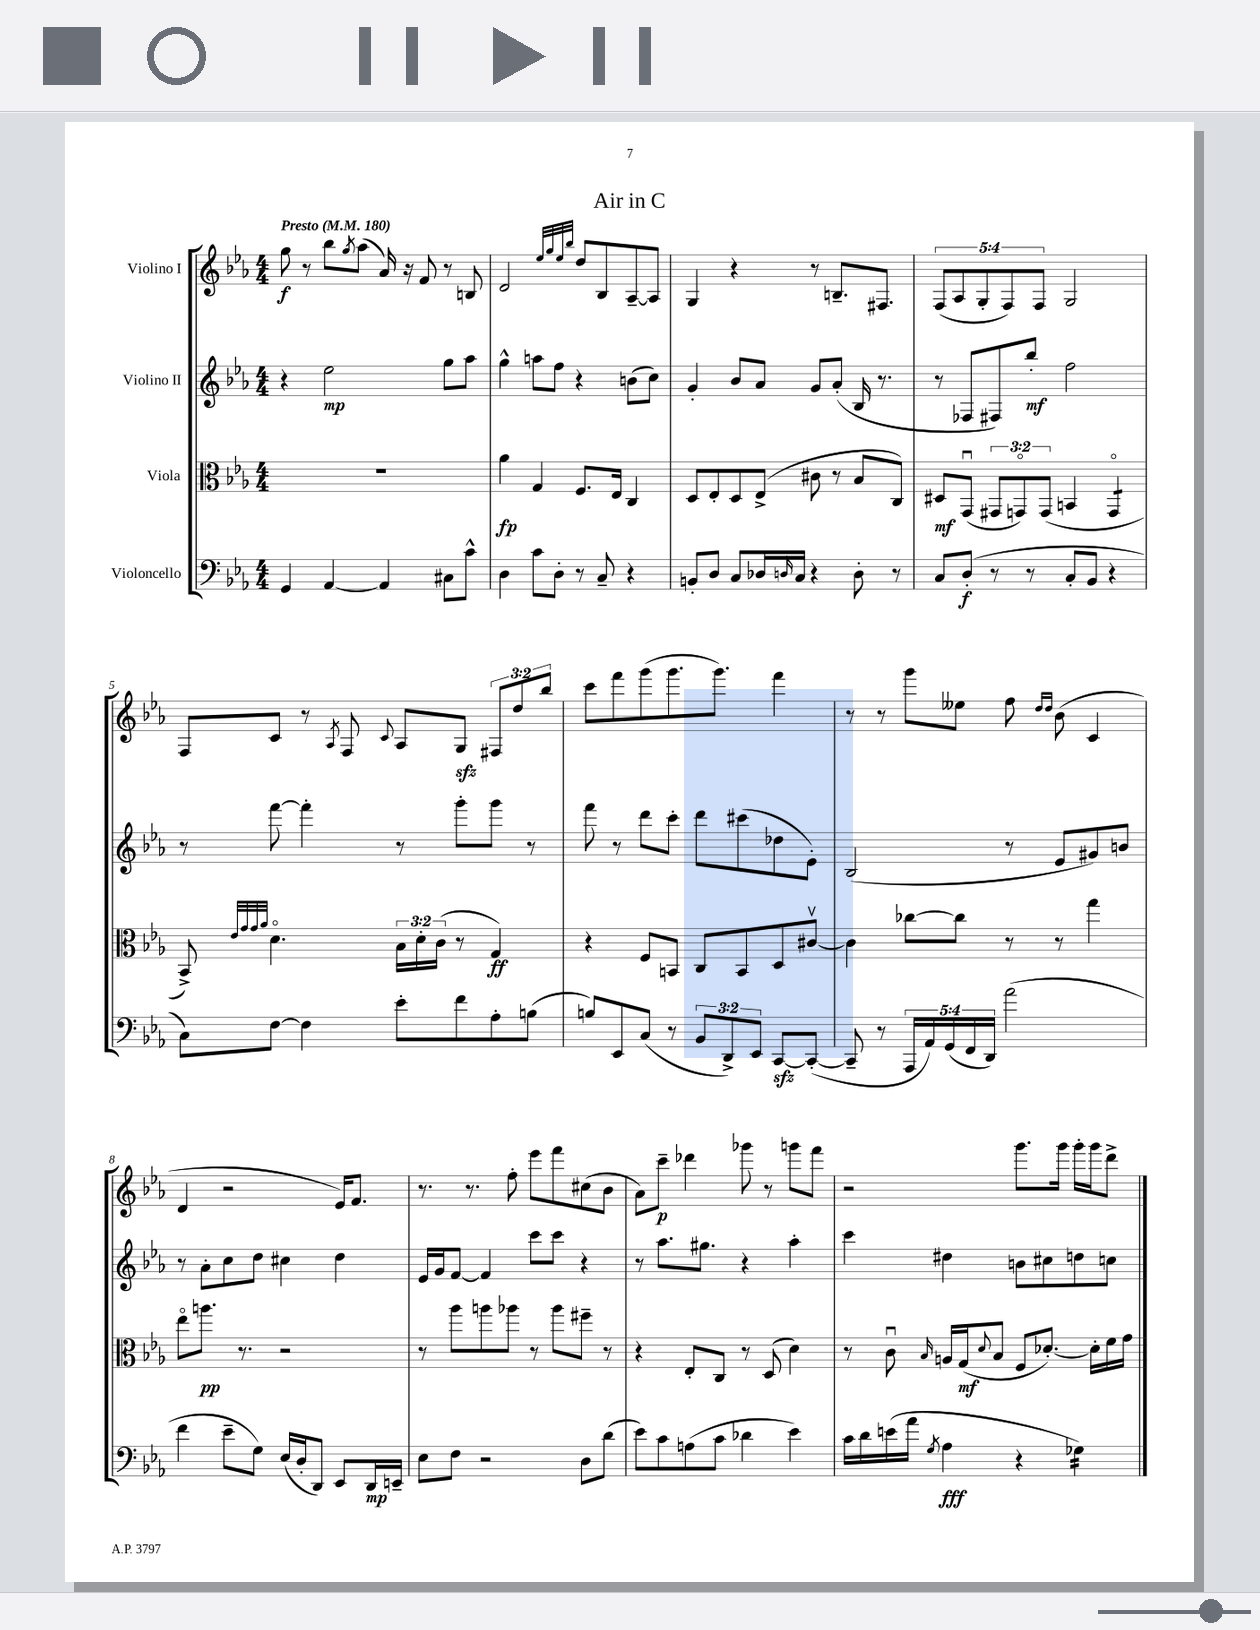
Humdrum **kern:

**kern	**kern	**kern	**kern
*staff4	*staff3	*staff2	*staff1
*clefF4	*clefC3	*clefG2	*clefG2
*k[b-e-a-]	*k[b-e-a-]	*k[b-e-a-]	*k[b-e-a-]
*M4/4	*M4/4	*M4/4	*M4/4
*MM180	*MM180	*MM180	*MM180
4GG/	1r	4r	8gg\
.	.	.	8r
[4AA-/	.	2ee-\	8bb-\L
.	.	.	8qgg/
.	.	.	(8aa-\J
4AA-/]	.	.	16a-/)
.	.	.	16r
.	.	.	8f/
8C#\L	.	8gg\L	8r
8c^^\J	.	8aa-\J	8B/
=	=	=	=
4D\	4a-\	4gg^^\	2d/
8c\L	4G/	8aa\L	.
8D'\J	.	8ff\J	.
.	.	.	32qqee-/LLL
.	.	.	32qqgg/
.	.	.	32qqee-/
.	.	.	32qqbb-/JJJ
8r	8.F/L	4r	8dd/L
8C~/	.	.	8B-/
.	16E-/Jk	.	.
4r	4C/	(8b\L	[8A-~/
.	.	8cc\J)	8A-/]J
=	=	=	=
8BB'/L	8D/L	4g'/	4G/
8D/J	8E-'/	.	.
8C/L	8D/	8b-/L	4r
16D-/L	(8E-^/J	8a-/J	.
16qqD/	.	.	.
16C/JJ	.	.	.
4r	8c#\	8g/L	8r
.	8r	(8a-'/J	8.B~/L
8D'\	8B-/L	16B-/	.
.	.	8.r	8.F#/J
8r	8C/J)	.	.
=	=	=	=
8C/L	8D#/L	8r	(10F/L
.	.	.	10A-/
(8D'/J	(8GGu/J	8F-/L	.
.	.	.	10G'/
8r	12GG#/L	8F#/)	.
.	.	.	10F/)
.	12GGo/)	.	.
8r	.	8bb-'/J	.
.	.	.	10F/J
.	(12GG/J	.	.
8C'/L	4BB/	2ff\	2G/
8BB-/J	.	.	.
4r	4GGo/	.	.
=	=	=	=
8C\L)	8BB-^/)	8r	8F/L
.	32qqe-/LLL	.	.
.	32qqg/	.	.
.	32qqg/	.	.
.	32qqa-/JJJ	.	.
[8F\J	4.do\	[8fff\	8c/J
4F\]	.	4fff'\]	8r
.	.	.	8qA-/
.	.	.	8F/
.	.	.	8qqc/
8e-'\L	24B-\LL	8r	8A-/L
.	24d'\	.	.
.	(24c\JJ	.	.
8f\	8r	8ggg'\L	8G/J
8A-'\	4G/)	8ggg\J	12F#/L
.	.	.	12dd/
(8B\J	.	8r	.
.	.	.	12bb-/J
=	=	=	=
8B/L)	4r	8fff\	8ccc\L
8EE-/	.	8r	8fff\
(8C/J	8F/L	8ddd\L	(8ggg\
8r	8BB/J	8ccc'\J	8.ggg\
12BB-/L	8C/L	8ddd\L	.
.	.	.	8.ggg\J)
12DD^/)	.	.	.
.	8BB/	(8ccc#\	.
12EE-/J	.	.	.
[8CC/L	8D/	8dd-\	4fff\
(8CC'/_J	[8c#v/J	8e-'\J)	.
=	=	=	=
8CC~/]	4c#\]	(2B-/	8r
8r	.	.	8r
20AAA-/LL	[8cc-\L	.	8ggg\L
20AA-/)	.	.	.
(20GG/	.	.	.
.	8cc-\]J	.	8ee--\J
20FF/	.	.	.
20DD/JJ)	.	.	.
(2a-\	8r	8r	8ff\
.	.	.	16qqdd/LL
.	.	.	16qqdd/JJ
.	8r	8e-/L	(8b-\
.	4gg\	8g#/)	4c/
.	.	8b/J	.
=	=	=	=
4f\	8ee-o\L	8r	4d/
.	8.aa\J	8a-'\L	.
8e-~\L	.	8cc\	2r
.	8.r	.	.
8G\J)	.	8dd\J	.
(16E-/LL	2r	4cc#\	.
16D'/J	.	.	.
8DD/J)	.	.	.
8EE-/L	.	4dd\	16e-/LK)
.	.	.	8.f/J
16DD/L	.	.	.
16EE~/JJ	.	.	.
=	=	=	=
8E-\L	8r	16e-/LL	8.r
.	.	16g/J	.
8F\J	8aa-\L	[8f/J	.
.	.	.	8.r
2r	8aa\	4f/]	.
.	8aa-\J	.	8ff'\
.	8r	8ccc\L	8eee-\L
.	8aa-\L	8ccc\J	8fff\
8D\L	8ff#~\J	4r	(8cc#\
(8d\J	8r	.	8b-\J
=	=	=	=
8e-\L)	4r	8r	8a-\L)
8c\	.	8.aa-\L	8ccc~\J
(8A\	8E-'/L	.	4ddd-\
.	.	8.gg#\J	.
8c\J	8C/J	.	.
4d-\	8r	4r	8ggg-\
.	(8D/	.	8r
4e-\)	4d\)	4aa-'\	8ggg\L
.	.	.	8fff\J
=	=	=	=
16c\LL	8r	4ccc\	2r
16d\	.	.	.
(16e\	8cu\	.	.
16a-\JJ	.	.	.
8qG/	16qqB-/	.	.
4A-\	16A/LL	4dd#\	.
.	(16G/J	.	.
.	8qqd/	.	.
.	8B-/J	.	.
4r	8F/L	8b\L	8.ggg\L
.	[8.d-'/J)	8cc#\	.
.	.	.	16ggg\Jk
4G-\)	.	8dd\	16ggg'\LL
.	16d-'\]LL	.	16ggg\J
.	16f\	8cc\J	8ddd^\J
.	16g\JJ	.	.
==	==	==	==
*-	*-	*-	*-
